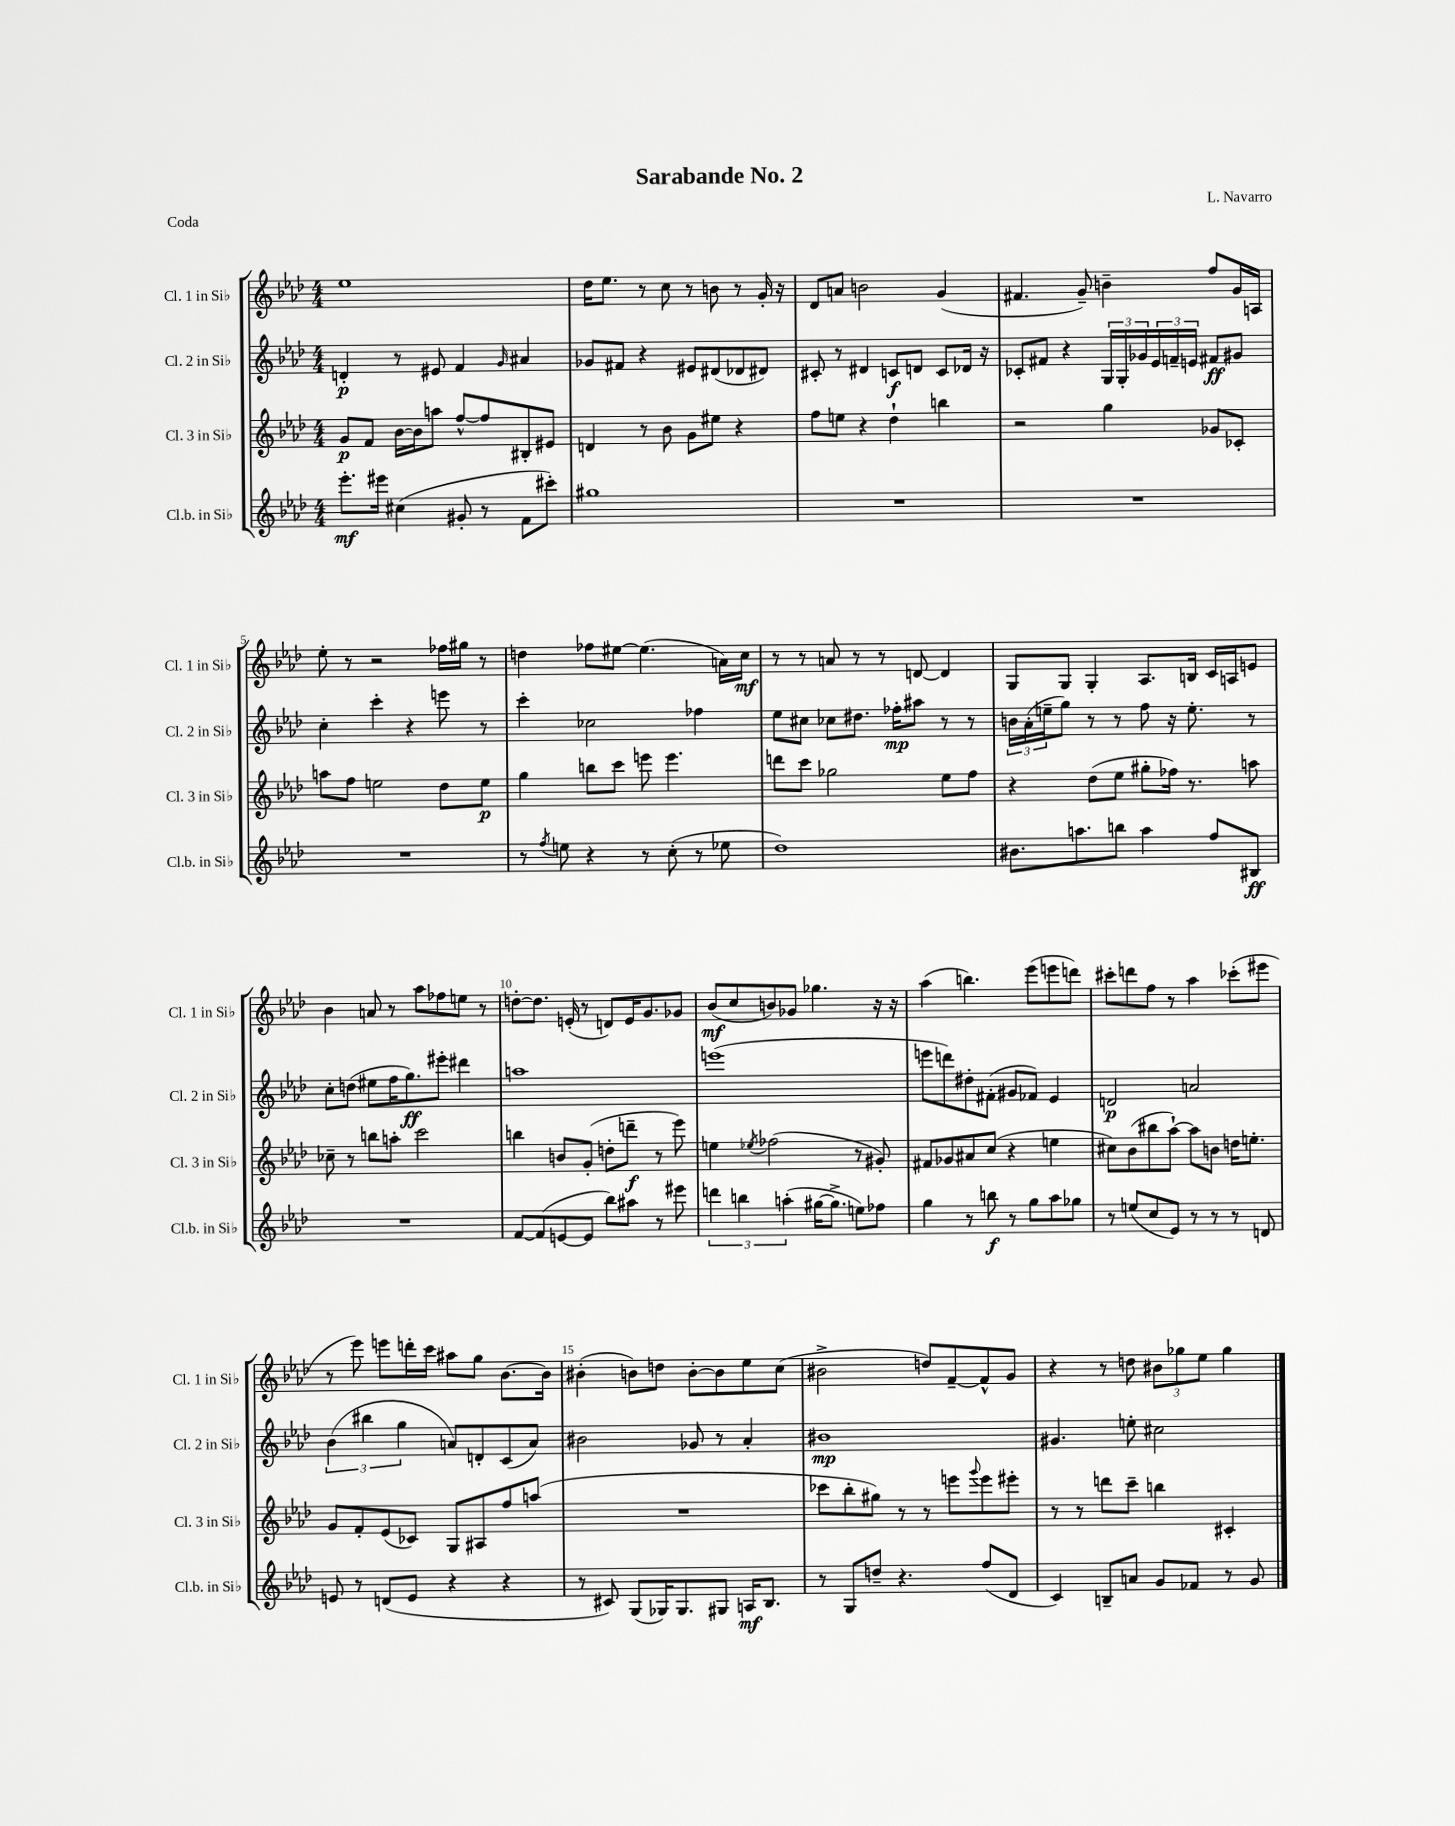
\header { title = "Sarabande No. 2" composer = "L. Navarro" piece = "Coda" }
<<
\new StaffGroup <<
\new Staff = "s0" \with { instrumentName = "Cl. 1 in Sib" shortInstrumentName = "Cl. 1 in Sib" } {
    \clef treble \key aes \major \numericTimeSignature \time 4/4
    ees''1 |
    des''16 ees''8. r8 c''8 r8 b'8 r8 g'16-. r16 |
    des'8 a'8 b'2 g'4( |
    fis'4. g'8--) b'4-- f''8 g'16 a16 |
    ees''8-. r8 r2 fes''16 gis''16 r8 |
    d''4 fes''8 eis''8~ eis''4.( a'16) c''16\mf |
    r8 r8 a'8 r8 r8 d'8~ d'4 |
    g8 g8 g4-. aes8. b16 c'16 a16 e'8 |
    bes'4 a'8 r8 aes''8 fes''8 e''8 r8 |
    d''8~-. d''8. e'16-.( r8 d'8) e'16 g'8. ges'8 |
    bes'8\mf( c''8 b'8) ges'8 ges''4. r16 r16 |
    aes''4( b''4.) ees'''8( e'''8 d'''8) |
    cis'''8-. d'''8 f''8 r8 aes''4 ces'''8-.( eis'''8 |
    r8 ees'''8) e'''8 d'''16-. c'''16 ais''8 g''8 bes'8.~ bes'16 |
    bis'4-.( b'8) d''8 b'8~-. b'8 ees''8 c''8( |
    bis'2-> d''8) f'8~-- f'8-^ g'8 |
    r4 r8 d''8 \tuplet 3/2 { bis'8 ges''8 ees''8 } ges''4 \bar "|." |
}
\new Staff = "s1" \with { instrumentName = "Cl. 2 in Sib" shortInstrumentName = "Cl. 2 in Sib" } {
    \clef treble \key aes \major \numericTimeSignature \time 4/4
    d'4-.\p r8 eis'8 f'4 \grace { g'16 } ais'4 |
    ges'8 fis'8 r4 eis'8 dis'8( des'8 dis'8) |
    cis'8-. r8 dis'4 c'8\f d'8 c'8 des'16 r16 |
    ces'8-. fis'8 r4 \tuplet 3/2 { g16 g16-. ges'16 } \tuplet 3/2 { ees'16 f'16-- e'16 } fis'8\ff gis'8 |
    c''4-. c'''4-. r4 e'''8 r8 |
    c'''4-. ces''2 fes''4 |
    ees''8 cis''8 ces''8 dis''8. fes''16-.\mp ais''8 r8 r8 |
    \tuplet 3/2 { b'16 aes'16-.( e''16-- } g''8) r8 r8 f''8 r16 e''8.-. r8 |
    c''8-. d''8( eis''8 f''16 g''8.\ff) eis'''8-. dis'''4 |
    a''1 |
    e'''1( |
    e'''8 d'''8) dis''8-. fis'8-.( gis'8 fes'8) ees'4 |
    d'2\p a'2 |
    \tuplet 3/2 { bes'4( bis''4 g''4 } a'8) d'8-. c'8( a'8) |
    bis'2 ges'8 r8 aes'4-. |
    bis'1\mp |
    gis'4. e''8-. cis''2 \bar "|." |
}
\new Staff = "s2" \with { instrumentName = "Cl. 3 in Sib" shortInstrumentName = "Cl. 3 in Sib" } {
    \clef treble \key aes \major \numericTimeSignature \time 4/4
    g'8\p f'8 bes'16~ bes'16 a''8 f''8~-^ f''8 bis8-. eis'8 |
    d'4 r8 bes'8 g'8 eis''8 r4 |
    f''8 e''8 r4 des''4-! b''4 |
    r2 g''4 ges'8 ces'8-. |
    a''8 f''8 e''2 des''8 e''8\p |
    g''4 b''8 c'''8 e'''8 e'''4. |
    d'''8 c'''8 ges''2 ees''8 f''8 |
    r4 des''8( ees''8 gis''8-. fes''16) r8. a''8 |
    ces''8-- r8 b''8 a''8-. c'''2 |
    b''4 b'8 g'8-.( d''8-. d'''8--\f r8 ees'''8) |
    e''4 \acciaccatura { ees''8 } fes''2( r8 gis'8-.) |
    fis'8 ges'8 ais'8 c''8( r4 e''4 |
    cis''8) bes'8( bis''8 aes''8~-!) aes''8 b'8 d''16 e''8.-. |
    g'8 f'8-. ees'8( ces'8) g8 ais8 f''8 a''8( |
    R1 |
    ces'''8 bes''8-. gis''8) r8 r8 e'''8 \appoggiatura { g'''8 } e'''8 eis'''8-. |
    r8 r8 d'''8 c'''8-- b''4 cis'4-. \bar "|." |
}
\new Staff = "s3" \with { instrumentName = "Cl.b. in Sib" shortInstrumentName = "Cl.b. in Sib" } {
    \clef treble \key aes \major \numericTimeSignature \time 4/4
    ees'''8.-.\mf eis'''16 cis''4( gis'8-. r8 f'8 cis'''8-.) |
    gis''1 |
    R1 |
    R1 |
    R1 |
    r8 \acciaccatura { f''8 } e''8 r4 r8 c''8-.( r8 ees''8 |
    des''1) |
    bis'8. a''8. b''8 a''4 f''8 bis8\ff |
    R1 |
    f'8~ f'8( e'8~ e'8 bes''8) ais''8 r8 eis'''8 |
    \tuplet 3/2 { d'''4 b''4 a''4-.( } gis''16~ gis''8.-> e''8) fes''8 |
    g''4 r8 b''8\f r8 g''8 aes''8 ges''8 |
    r8 e''8( c''8 ees'8) r8 r8 r8 d'8 |
    e'8 r8 d'8( e'8 r4 r4 |
    r8 cis'8) g8( ges16) ges8. gis8 a16\mf bes8. |
    r8 g8 d''8-- r4. f''8( des'8 |
    c'4) b8-- a'8 g'8 fes'8 r8 g'8 \bar "|." |
}
>>
>>
\layout { \context { \Score \override BarNumber.break-visibility = ##(#f #t #t) barNumberVisibility = #(every-nth-bar-number-visible 5) } }
